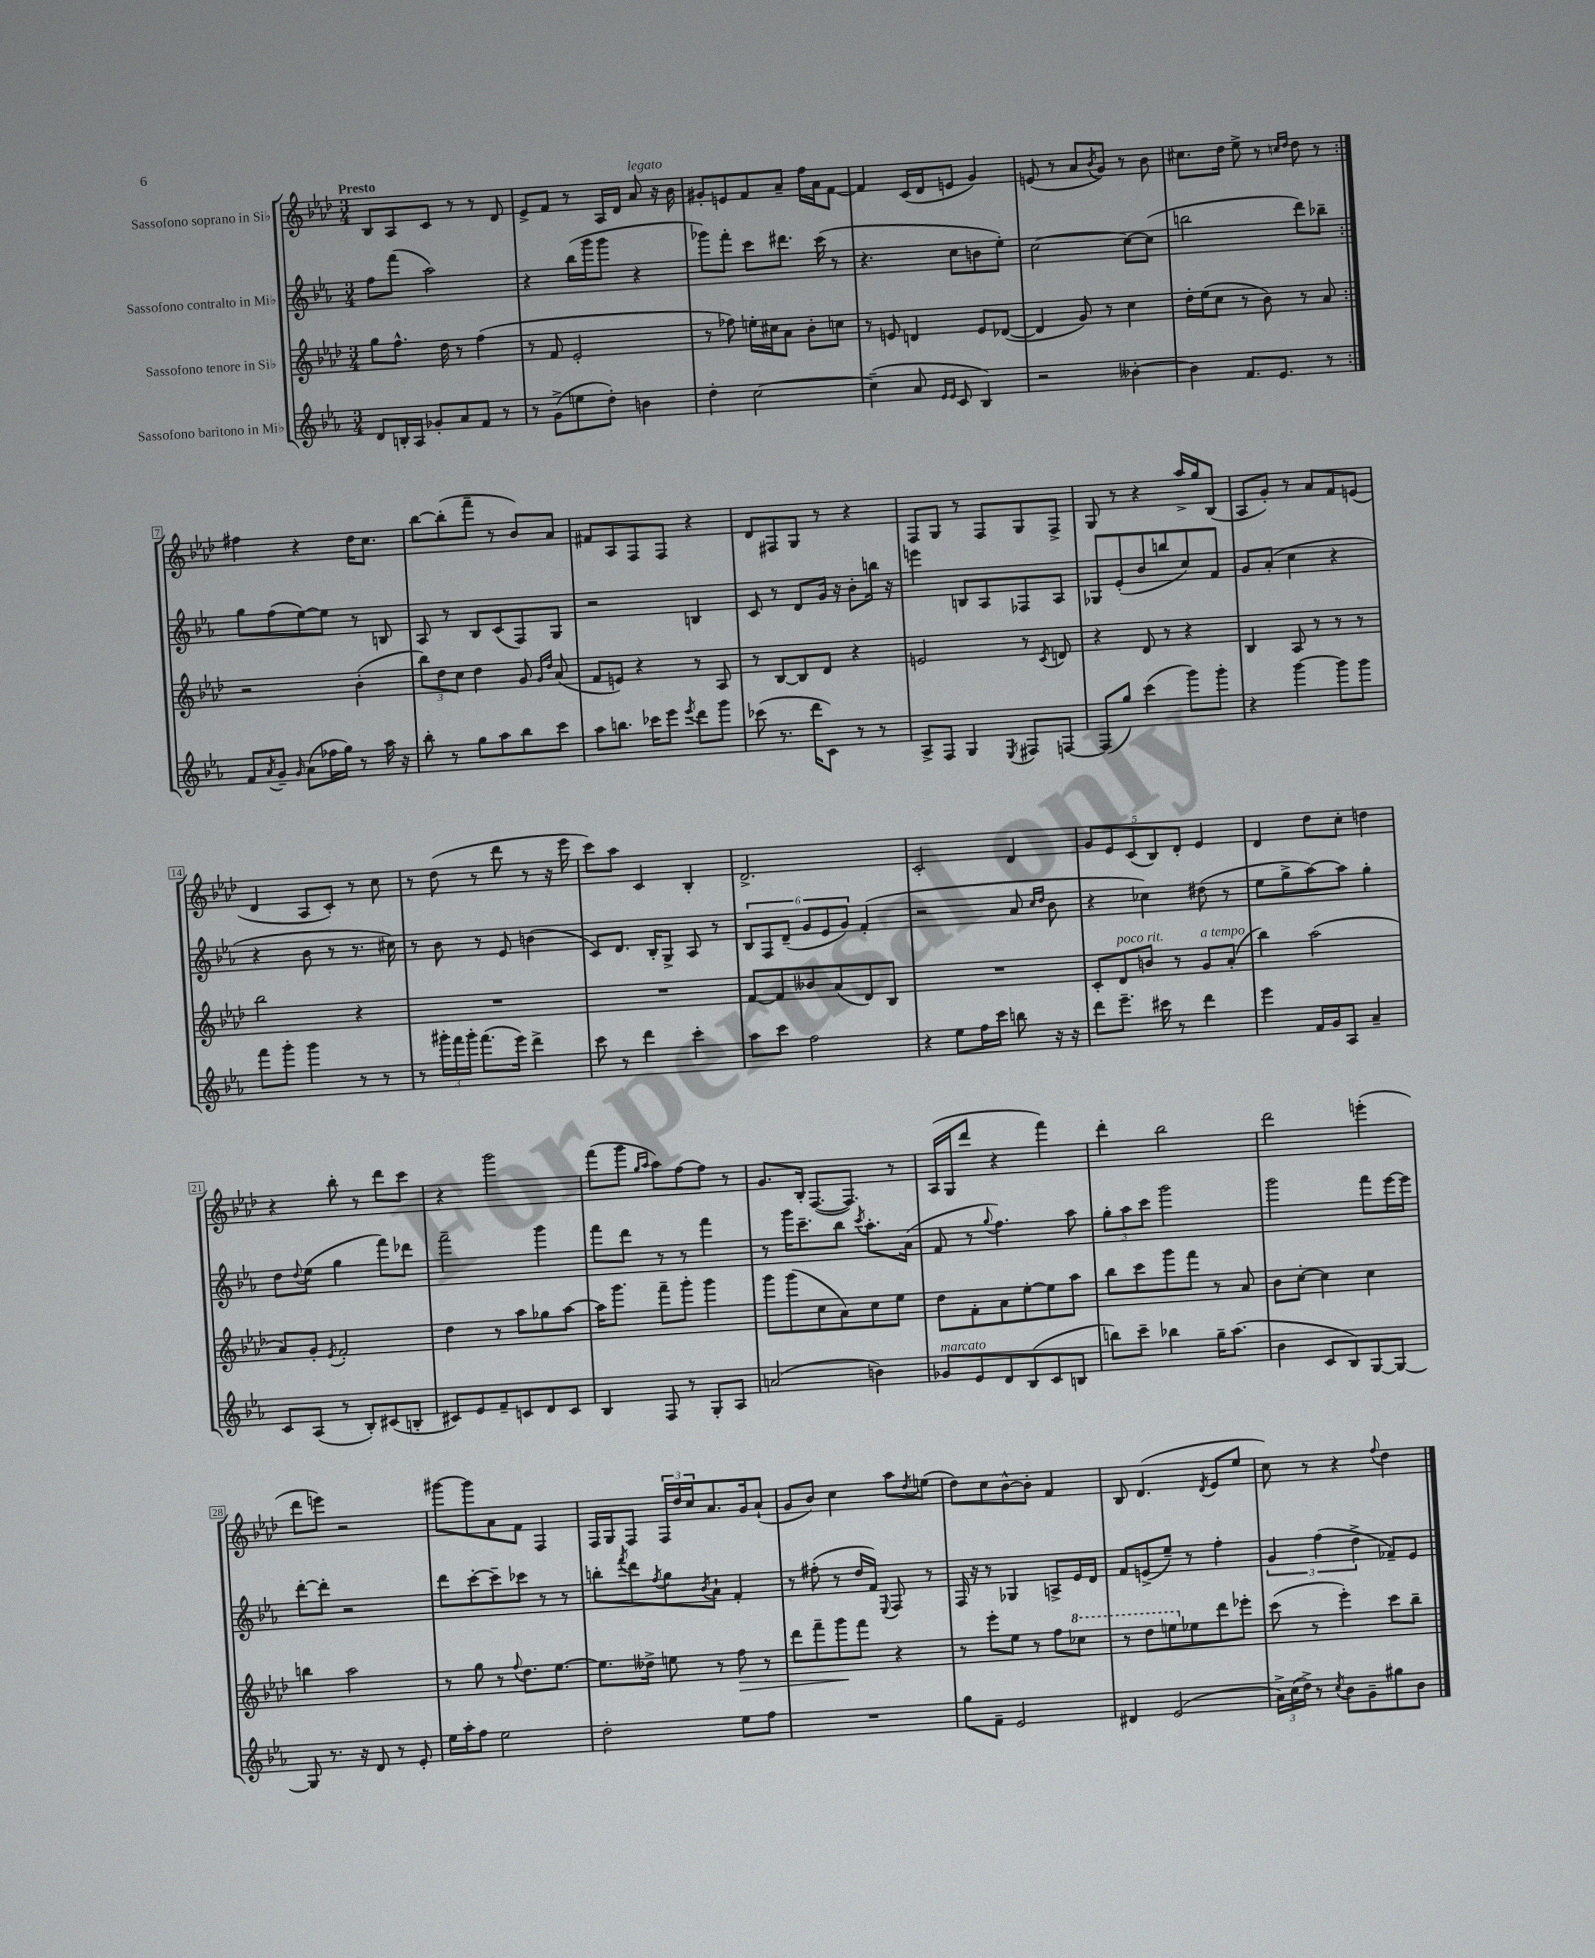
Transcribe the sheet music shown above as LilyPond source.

<<
\new StaffGroup <<
\new Staff = "s0" \with { instrumentName = "Sassofono soprano in Sib" } {
    \clef treble \key aes \major \numericTimeSignature \time 3/4 \tempo "Presto"
    \repeat volta 2 { bes8 aes8 c'8 r8 r8 des'8 |
    ees'8-> f'8 r8 aes16 des'16 aes'8^\markup { \italic "legato" } r16 bes'16 |
    gis'8-. e'8 f'8 aes'8-- f''16 aes'16 f'8~ |
    f'4 c'16( des'16 e'8 g'4) |
    e'8( r8 aes'8 \acciaccatura { bes'8 } g'8) r8 bes'8 |
    cis''8. des''16 ees''8-> r8 \grace { c''16 des''16 } des''8 r8 | }
    fis''4 r4 des''16 c''8. |
    bes''8~ bes''8-.( f'''8-- r8 bes'8) aes'8 |
    fis'8 aes8 f8 f8 r4 |
    des'8 fis8 g8 r8 r4 |
    f8 g8 r8 f8 g8 f8-> |
    g8 r8 r4 aes''16-> g''16 bes8( |
    aes8 g'8-.) r8 aes'8 f'8 e'8( |
    des'4 aes8 c'8-.) r8 c''8 |
    r8 des''8( r8 des'''8 r8 r16 ees'''16 |
    c'''8) aes''8 c'4 bes4-. |
    des'2.-> |
    c'2-. des'4 |
    \tuplet 5/4 { g'8 ees'8 c'8( bes8) des'8-. } ees'4 |
    des'4 des''8 c''8-. d''4 |
    r4 bes''8-. r8 des'''8 c'''8 |
    r4 g'''2 |
    f'''8( g'''8 \grace { g''16 aes''16 } aes''8) f''8~ f''8 r8 |
    g'8. bes16-. f8.~( f8.) r8 |
    aes16( g16 des'''8 r4 f'''4) |
    des'''4-. bes''2 |
    des'''2 e'''4-.( |
    des'''8 e'''8) r2 |
    gis'''8~ gis'''8 aes'8 f'8 f4 |
    f16 g16 f8 \tuplet 3/2 { f16 des''16 c''16 } aes'8. g'16 aes'8-!( |
    g'8 bes'8) c''4 aes''8 \acciaccatura { des''8 } e''8( |
    des''8) c''8 bes'8~-^ bes'8-. f'4 |
    bes8 des'4.( \acciaccatura { des'8 } ees'8 ees''8 |
    c''8) r8 r4 \appoggiatura { f''8 } des''4 \bar "|." |
}
\new Staff = "s1" \with { instrumentName = "Sassofono contralto in Mib" } {
    \clef treble \key ees \major \numericTimeSignature \time 3/4
    \repeat volta 2 { f''8 f'''8( aes''2) |
    r4 bes''16( g'''16 g'''8 r4 |
    ges'''8) f'''8-. c'''8 dis'''8. c'''16( r8 |
    r4. c''8 b'8 ees''8-.) |
    c''2~ c''8~ c''8( |
    b''2 d'''8) bes''8-- | }
    g''8 f''8( ees''8~) ees''8 r8 b8 |
    aes8 r8 bes8 c'8( f8) g8 |
    r2 b4 |
    c'8 r8 d'8 g'16 r16 bes'8-. b''16 r16 |
    e'''4 b8 aes8 fes8 aes8 |
    ges8 ees'8-.( bes'8 b''8 c''8) f'8 |
    g'8 aes'8-.( c''4 r4 |
    r4 bes'8 r8 r8. cis''16) |
    r8 bes'8 r8 ees'8 b'4( |
    c'8) d'8. bes16-. g8-> aes8 r8 |
    \tuplet 6/4 { bes8 f8 d'8--( g'8 ees'8 g'8) } f'4-.( |
    r2 aes'8 \grace { c''16 d''16 } bes'8 |
    r4 ces''4) dis''8( r8 |
    ees''8 g''8-> aes''8~) aes''8 g''4-. |
    d''8 \appoggiatura { d''8 } ees''8( g''4 f'''8) des'''8 |
    f'''2-- g'''4 |
    f'''8 d'''8 r8 r8 f'''4 |
    r8 g'''16 c'''8.-- bes''8 \acciaccatura { c'''8 } aes''8.-. aes'16( |
    f'8 r8 \appoggiatura { g''8 } f''4.) aes''8 |
    \tuplet 3/2 { g''8-. aes''8 c'''8 } g'''2 |
    g'''2 f'''8 ees'''16~ ees'''16 |
    d'''8~-. d'''8-. r2 |
    d'''8 c'''8~-. c'''8-- ces'''8 r8 r8 |
    b''8-. \acciaccatura { f'''8 } d'''8 \acciaccatura { f''8 } g''8 \acciaccatura { bes'8 } aes'8-! f'4-. |
    r8 fis''8-.( r8 d''16 f'16) \appoggiatura { ees8 } f8 r8 |
    f16 r16 r8 ges4 a8-> ees'16 d'16 |
    f'8 e'8->( ees''8--) r8 f''4-. |
    \tuplet 3/2 { g'4 f''4( d''4-> } fes'8--) ees'8 \bar "|." |
}
\new Staff = "s2" \with { instrumentName = "Sassofono tenore in Sib" } {
    \clef treble \key aes \major \numericTimeSignature \time 3/4
    \repeat volta 2 { g''8 f''8.-^ des''16 r8 f''4( |
    r8 f'8 ees'2-. |
    r8 fes''8) e''16-. cis''16 aes'8 bes'8-. c''8 |
    r8 e'8 d'4 e'8 des'8~( |
    des'4 g'8) r8 c''4 |
    des''16-. ees''16( c''8 r8 bes'8) r8 aes'8 | }
    r2 bes'4-.( |
    \tuplet 3/2 { bes''8) des''8 c''8 } des''4 g'8 \grace { g'16 des''16 } aes'8( |
    f'8 e'8) r4 r8 aes8 |
    r8 bes8~ bes8 des'8 r4 |
    e'2 r8 \acciaccatura { c'8 } d'8 |
    r4 des'8 r8 r4 |
    bes4 aes8 r8 r8 r8 |
    bes''2 r4 |
    R2. |
    R2. |
    f'8~ f'8 beses'8 aes'8( des'8) bes8 |
    R2. |
    c'8-. des'8^\markup { \italic "poco rit." } b'8 r8 g'8^\markup { \italic "a tempo" } aes'8-.( |
    bes''4) aes''2( |
    aes'8) g'8-. \acciaccatura { ees'8 } f'2-. |
    des''4 r8 aes''8 ges''8 aes''8~ |
    aes''16 g'''8. f'''8-- g'''8-. g'''4 |
    g'''8 g'''8( c''8 aes'8) c''8 ees''8 |
    des''8 f'8-. aes'8 ees''8~-. ees''8 aes''8 |
    bes''8 c'''8 g'''8 f'''8 r8 aes'8 |
    bes'8 c''8~-. c''4 c''4 |
    b''4 aes''2 |
    r8 g''8 r8 \appoggiatura { f''8 } des''8. ees''8.~ |
    ees''8. deses''16-> e''8 r8 f''8\> r8 |
    des'''8 f'''8-- g'''8\! f'''8 r4 |
    r8 ees'''8-. ees''8 r8 f''8 \ottava #1 ces'''8 |
    r8 des'''8 e'''8 \ottava #0 ees''!8 des'''8 ees'''8-. |
    c'''8( r8 ees'''4-.) c'''8 bes''8-- \bar "|." |
}
\new Staff = "s3" \with { instrumentName = "Sassofono baritono in Mib" } {
    \clef treble \key ees \major \numericTimeSignature \time 3/4
    \repeat volta 2 { d'8 b16-. aes16 ges'8-. aes'8 f'8 r8 |
    r8 g'8->( e''8 d''8-.) b'4 |
    d''4-. c''2~ |
    c''4--( aes'8 \grace { ees'16 ees'16 } c'8 bes4) |
    r2 beses'4~-. |
    beses'4 f'8. ees'8. r8 | }
    f'8 \acciaccatura { aes'8 } g'8-- \grace { g'16 } aes'8( fes''16 g''16) r8 aes''16 r16 |
    bes''8-. r8 g''8 aes''8 bes''8 c'''8 |
    aes''8 b''8. ces'''16 ees'''8 \acciaccatura { ees'''8 } d'''8 g'''8 |
    ces'''8( r8. d'''16 c'8) r8 r8 |
    aes8-> f8 g4 \acciaccatura { ees8 } fis8 f8~ |
    f8( g''8) c'''4( g'''8) g'''8-. |
    r4 g'''4~ g'''8 g'''8 |
    f'''8 g'''8-. g'''4 r8 r8 |
    r8 \tuplet 3/2 { gis'''16-. f'''16 gis'''16-. } f'''8.( ees'''16) d'''4-> |
    c'''8 r8 d'''4 c'''4-. |
    aes''8 c'''8 f''2 |
    r4 ees''8 f''16 c'''16 b''8 r16 r16 |
    d'''8 ees'''8.-- cis'''16 r8 d'''4 |
    ees'''4 f'16 g'16 aes8 aes'4-- |
    c'8 aes8( r8 bes8-.) cis'8( b8-. |
    cis'8) ees'8 f'8-- c'8 d'8 c'8 |
    bes4 f8 r8 g8-. aes8 |
    a'2( b'4) |
    ges'8^\markup { \italic "marcato" } ees'8 d'8 bes8( c'8 b8 |
    b''8) c'''8-- bes''4 g''16-- aes''8.( |
    bes'4 c'8 bes8) g8~ g8~ |
    g8 r8. r16 d'8 r8 ees'8-. |
    ees''16 aes''16-. f''8 ees''2 |
    d''2-. ees''8 f''8 |
    R2. |
    g''8 f'8-- ees'2 |
    dis'4 ees'2( |
    \tuplet 3/2 { aes'16->) c''16( d''16->) } r8 \acciaccatura { c''8 } bes'8 g'8-- gis''8 bes'8 \bar "|." |
}
>>
>>
\layout { \context { \Score \override BarNumber.stencil = #(make-stencil-boxer 0.1 0.3 ly:text-interface::print) } }
